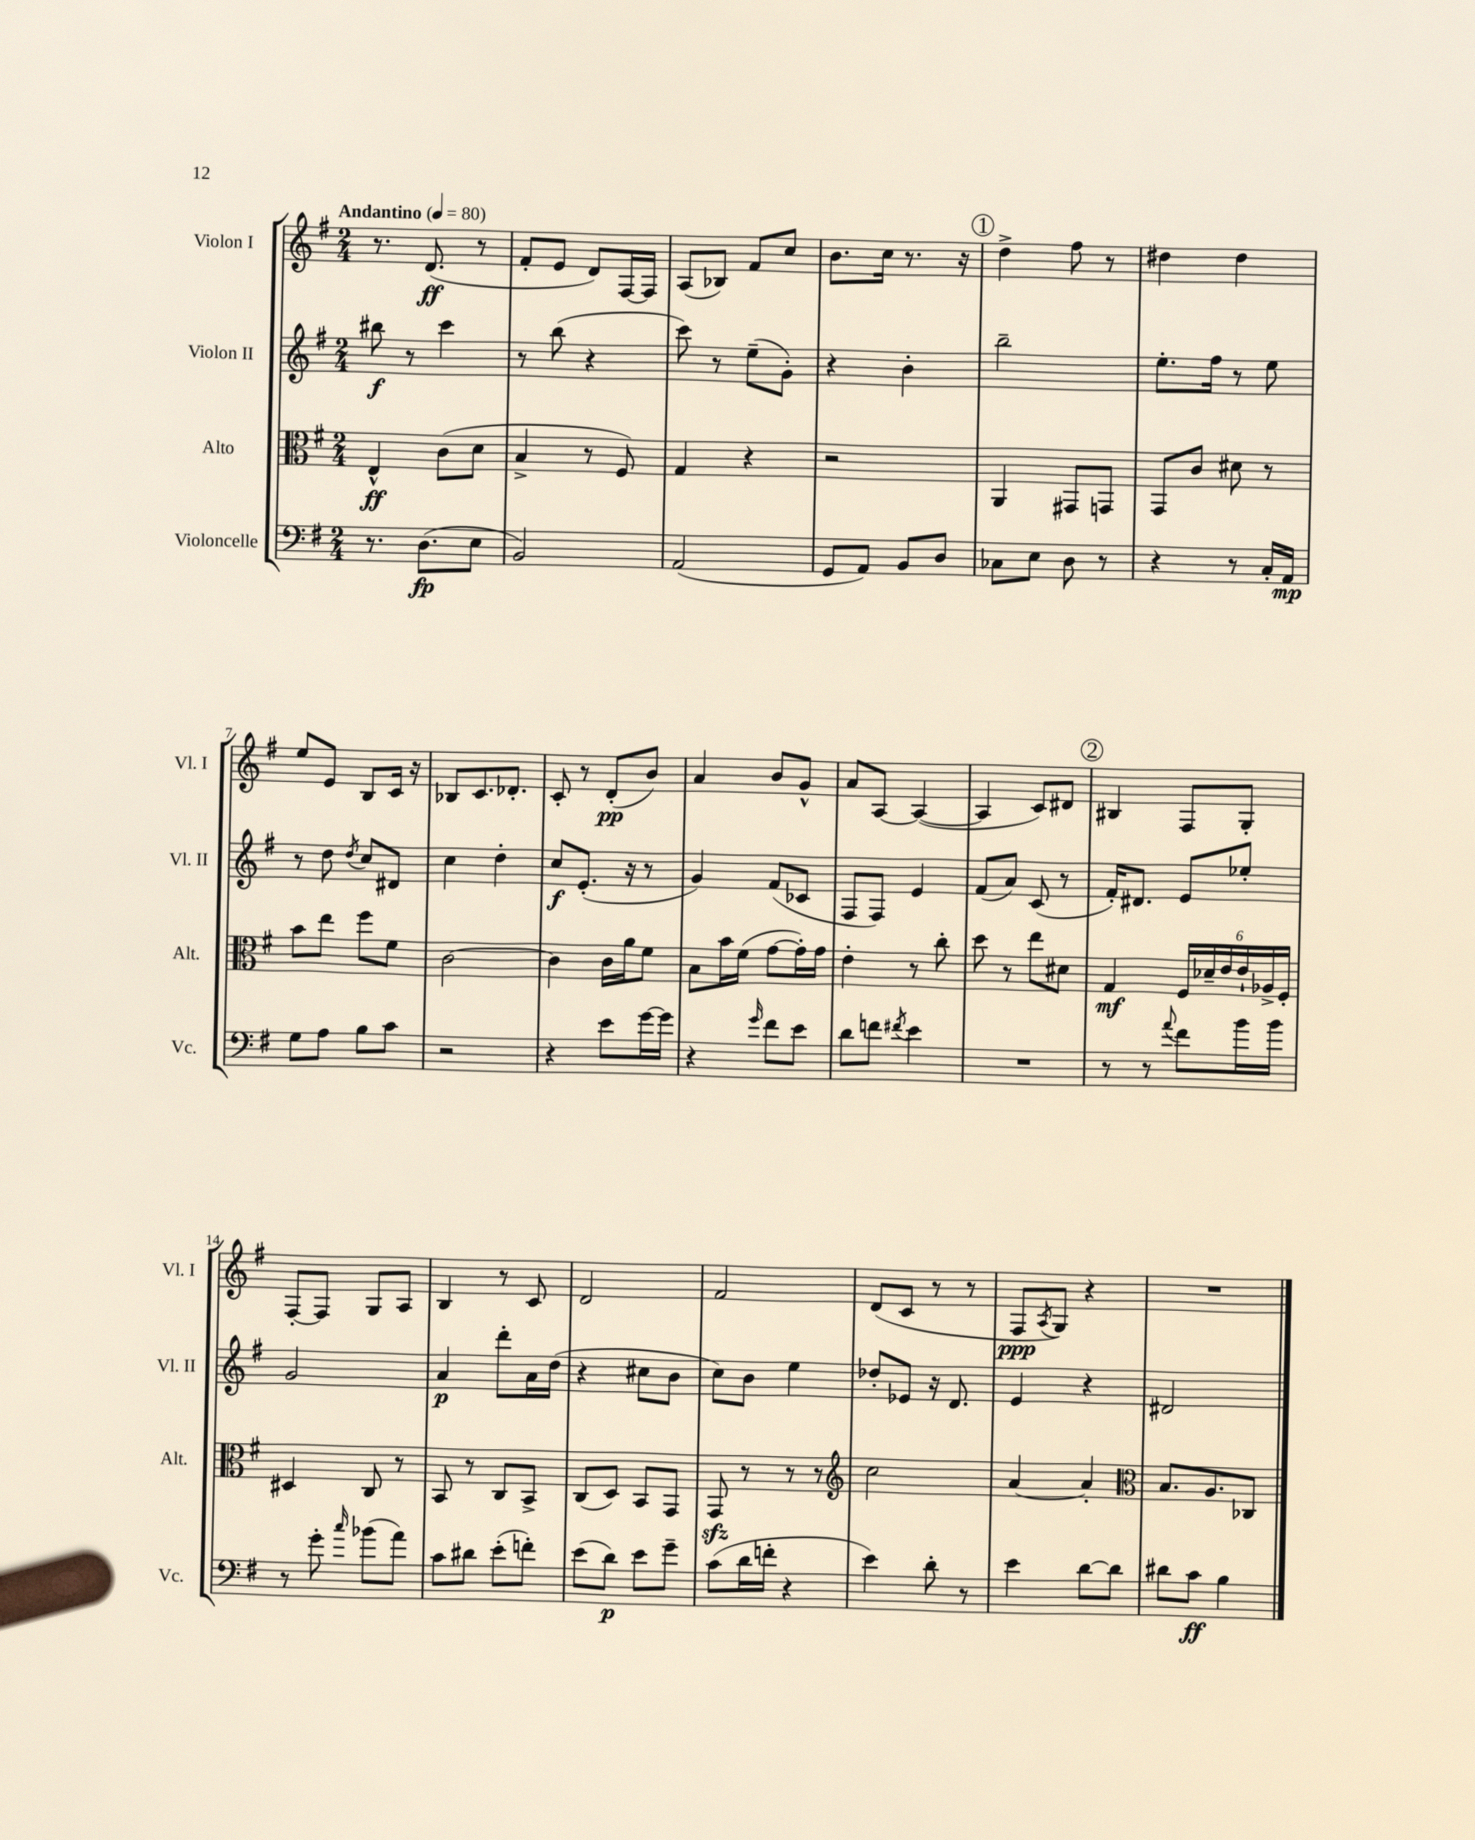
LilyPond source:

<<
\new StaffGroup <<
\new Staff = "s0" \with { instrumentName = "Violon I" shortInstrumentName = "Vl. I" } {
    \clef treble \key g \major \numericTimeSignature \time 2/4 \tempo "Andantino" 4 = 80
    r8. d'8.\ff( r8 |
    fis'8-. e'8 d'8) fis16~ fis16 |
    a8( bes8) fis'8 c''8 |
    b'8. c''16 r8. r16 |
    \mark \markup { \circle "1" } d''4-> fis''8 r8 |
    dis''4 dis''4 |
    e''8 e'8 b8 c'16 r16 |
    bes8 c'8. des'8.-. |
    c'8-. r8 d'8-.\pp( b'8) |
    a'4 b'8 g'8-^ |
    a'8 a8~ a4~( |
    a4 c'8) dis'8 |
    \mark \markup { \circle "2" } bis4 fis8 g8-. |
    fis8~-. fis8 g8 a8 |
    b4 r8 c'8 |
    d'2 |
    fis'2 |
    d'8( c'8 r8 r8 |
    fis8\ppp \acciaccatura { a8 } g8) r4 |
    R2 \bar "|." |
}
\new Staff = "s1" \with { instrumentName = "Violon II" shortInstrumentName = "Vl. II" } {
    \clef treble \key g \major \numericTimeSignature \time 2/4
    bis''8\f r8 c'''4 |
    r8 b''8( r4 |
    c'''8) r8 e''8--( g'8-.) |
    r4 b'4-. |
    \mark \markup { \circle "1" } b''2-- |
    e''8.-. fis''16 r8 e''8 |
    r8 d''8 \acciaccatura { d''8 } c''8 dis'8 |
    c''4 d''4-. |
    c''8\f e'8.-.( r16 r8 |
    g'4) fis'8( ces'8 |
    fis8 fis8) e'4 |
    fis'8( a'8) c'8( r8 |
    \mark \markup { \circle "2" } fis'16-.) dis'8. e'8 ees''8-. |
    g'2 |
    a'4\p d'''8-. a'16 d''16( |
    r4 cis''8 b'8 |
    c''8) b'8 e''4 |
    des''8-. ees'8 r16 d'8. |
    e'4 r4 |
    dis'2 \bar "|." |
}
\new Staff = "s2" \with { instrumentName = "Alto" shortInstrumentName = "Alt." } {
    \clef alto \key g \major \numericTimeSignature \time 2/4
    e4-^\ff c'8( d'8 |
    b4-> r8 fis8) |
    g4 r4 |
    r2 |
    \mark \markup { \circle "1" } a,4 gis,8 g,8 |
    g,8 c'8 dis'8 r8 |
    b'8 e''8 fis''8 fis'8 |
    c'2~ |
    c'4 c'16 a'16 fis'8 |
    b8 b'16 fis'16( g'8~ g'16-.) g'16 |
    e'4-. r8 c''8-. |
    d''8 r8 e''8 dis'8 |
    \mark \markup { \circle "2" } g4\mf \tuplet 6/4 { fis16 des'16-- e'16 e'16-! aes16-> fis16-. } |
    dis4 c8 r8 |
    b,8 r8 c8 b,8-> |
    c8( d8) b,8 g,8 |
    g,8\sfz r8 r8 r8 |
    \clef treble c''2 |
    a'4~ a'4-. |
    \clef alto b8. a8. ces8 \bar "|." |
}
\new Staff = "s3" \with { instrumentName = "Violoncelle" shortInstrumentName = "Vc." } {
    \clef bass \key g \major \numericTimeSignature \time 2/4
    r8. d8.\fp( e8 |
    b,2) |
    a,2( |
    g,8 a,8) b,8 d8 |
    \mark \markup { \circle "1" } ces8 e8 d8 r8 |
    r4 r8 c16-. a,16\mp |
    g8 a8 b8 c'8 |
    r2 |
    r4 e'8 g'16~ g'16 |
    r4 \grace { g'16 } fis'8 e'8 |
    d'8 f'8 \acciaccatura { fis'8 } e'4 |
    R2 |
    \mark \markup { \circle "2" } r8 r8 \appoggiatura { a'8 } fis'8 b'16 b'16 |
    r8 g'8-. \grace { c''16 } bes'8( a'8) |
    c'8 dis'8 e'8-.( f'8-.) |
    e'8( d'8\p) e'8 g'8-- |
    c'8( d'16 f'16-. r4 |
    e'4) d'8-. r8 |
    e'4 d'8~ d'8 |
    dis'8 c'8\ff b4 \bar "|." |
}
>>
>>
